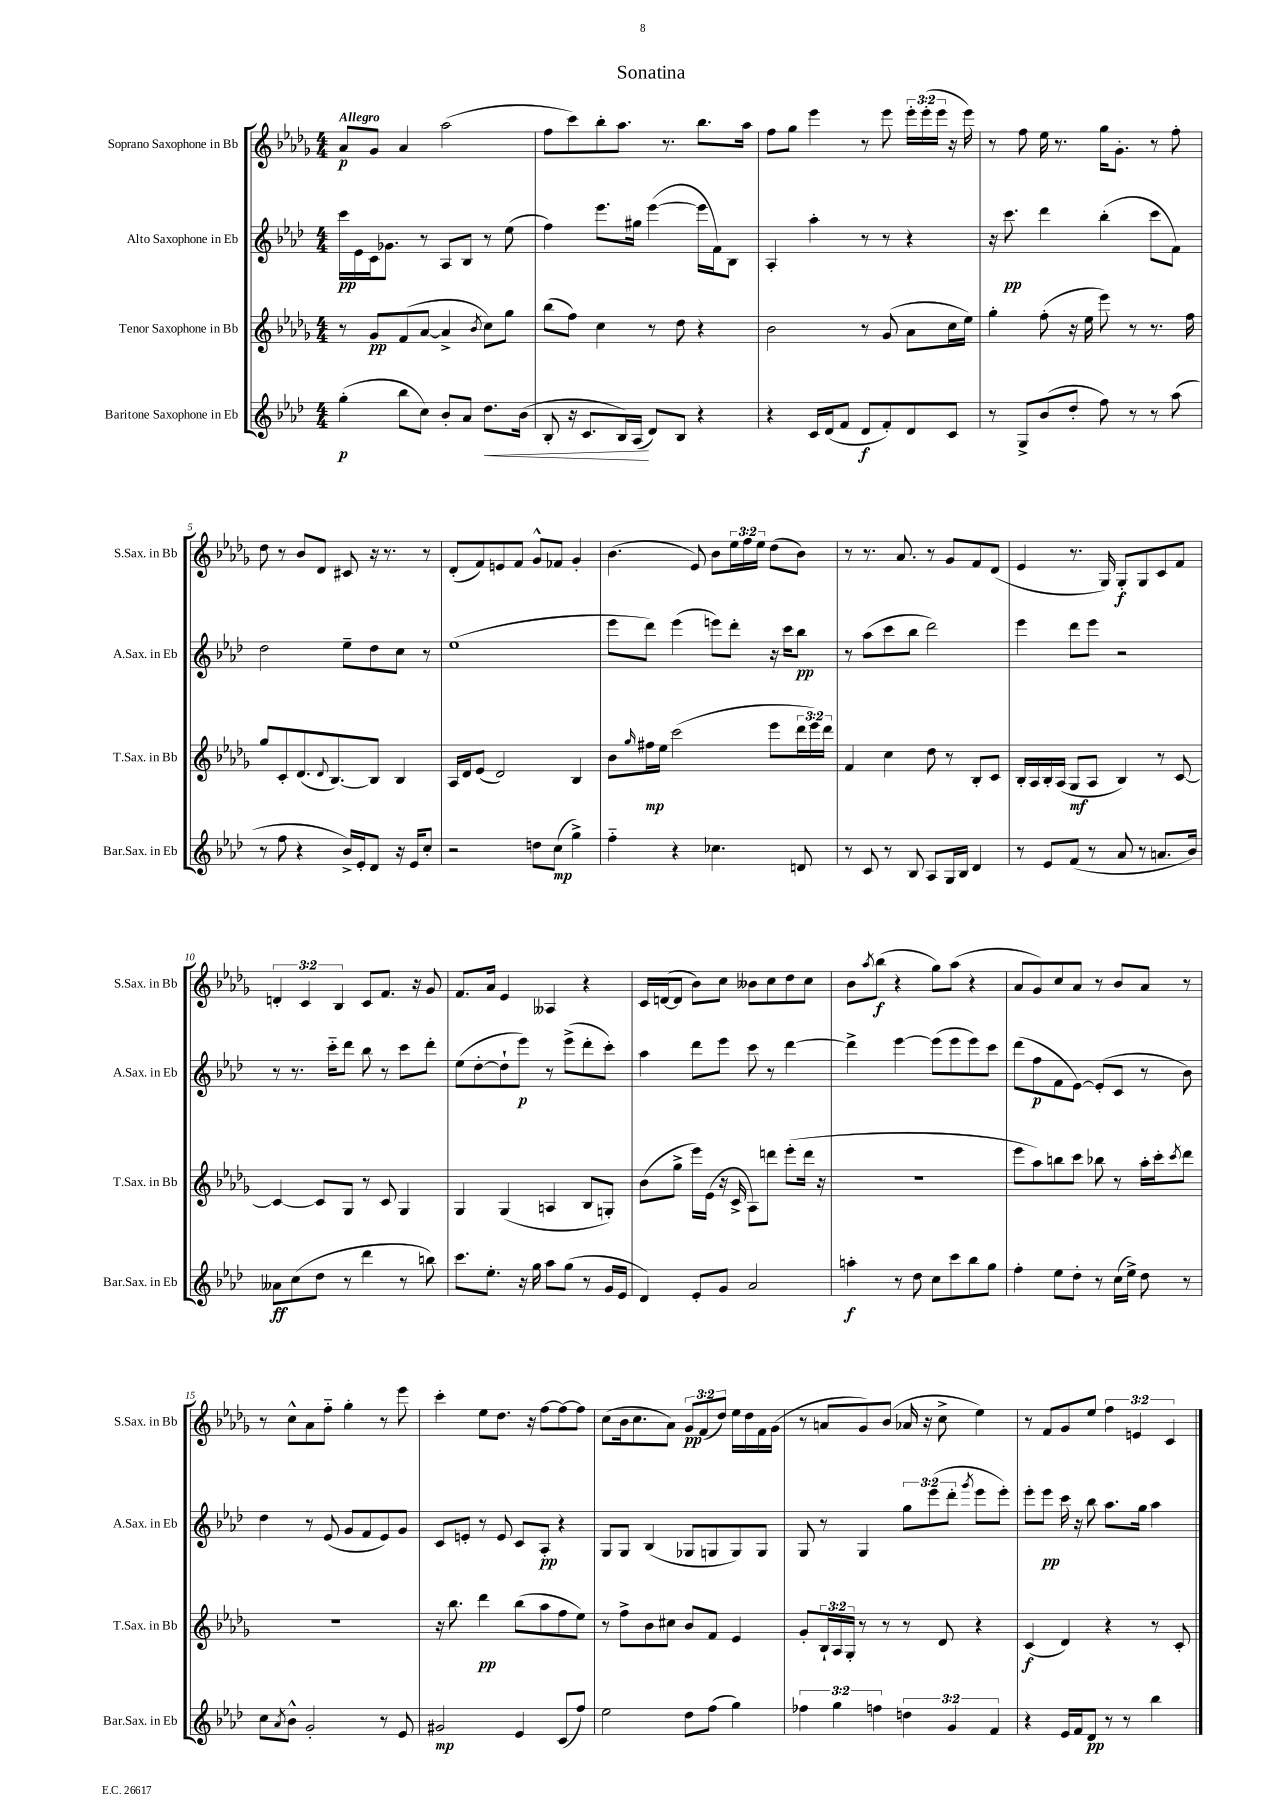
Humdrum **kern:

**kern	**kern	**kern	**kern
*staff4	*staff3	*staff2	*staff1
*clefG2	*clefG2	*clefG2	*clefG2
*k[b-e-a-d-]	*k[b-e-a-d-g-]	*k[b-e-a-d-]	*k[b-e-a-d-g-]
*M4/4	*M4/4	*M4/4	*M4/4
(4gg'	8r	16ccc	8a-
.	.	16e-	.
.	8g-	16c	8g-
.	.	8.g-	.
8bb-	(8f	.	4a-
8cc)	[8a-	8r	.
8b-'	4a-^]	8A-	(2aa-
8a-	.	8B-	.
.	8qb-	.	.
8.dd-	8cc)	8r	.
.	8gg-	(8ee-	.
(16b-	.	.	.
=	=	=	=
8B-'	(8bb-	4ff)	8ff
16r	8ff)	.	8ccc)
8.c	.	.	.
.	4cc	8.eee-	8bb-'
16B-)	.	.	8.aa-
(16A-	.	16gg#	.
8d-)	8r	([4eee-	.
.	.	.	8.r
8B-	8dd-	.	.
4r	4r	16eee-]	8.bb-
.	.	16f)	.
.	.	8B-	.
.	.	.	16aa-
=	=	=	=
4r	2b-	4A-'	8ff
.	.	.	8gg-
16c	.	4aa-'	4eee-
(16d-	.	.	.
8f	.	.	.
8d-	8r	8r	8r
8f')	(8g-	8r	8eee-
8d-	8a-	4r	24eee-'
.	.	.	(24eee-'
.	.	.	24eee-
8c	16cc	.	16r
.	16ee-)	.	16eee-)
=	=	=	=
8r	4gg-'	16r	8r
.	.	8.ccc	.
8G^	.	.	8ff
(8b-	(8ff'	4ddd-	16ee-
.	.	.	8.r
8dd-'	16r	.	.
.	16ee-	.	.
8ff)	8eee-)	(4bb-'	16gg-
.	.	.	8.g-'
8r	8r	.	.
8r	8.r	8ccc	8r
(8aa-	.	8f)	8ff'
.	16ff	.	.
=	=	=	=
8r	8gg-	2dd-	8dd-
8ff	8c'	.	8r
4r	(8.d-	.	8b-
.	.	.	8d-
.	8qqd-	.	.
.	[8.B-)	.	.
16b-^)	.	8ee-~	8c#
16e-'	.	.	.
8d-	8B-]	8dd-	16r
.	.	.	8.r
16r	4B-	8cc	.
16e-	.	.	.
8cc'	.	8r	8r
=	=	=	=
2r	16A-	(1ee-	(8d-'
.	16d-	.	.
.	(8e-	.	8f)
.	2d-)	.	8e
.	.	.	8f
8dd	.	.	8g-^^
(8cc	.	.	8f-
4gg^)	4B-	.	4g-'
=	=	=	=
4ff'~	8b-	8eee-	(4.b-
.	16qqgg-	.	.
.	16ff#	8ddd-)	.
.	16ee-	.	.
4r	(2ccc	(4eee-	.
.	.	.	8e-)
4.cc-	.	8eee)	8b-
.	.	8ddd-'	24ee-
.	.	.	24ff
.	.	.	24ee-
.	8eee-	16r	(8dd-
.	.	16ccc	.
8d	24ddd-	8bb-	8b-)
.	24eee-)	.	.
.	24ddd-	.	.
=	=	=	=
8r	4f	8r	8r
8c	.	(8aa-	8.r
8r	4cc	8ccc	.
.	.	.	8.a-
8B-	.	8bb-	.
8A-	8dd-	2ddd-)	8r
16G	8r	.	8g-
16B-	.	.	.
4d-	8B-'	.	8f
.	8c	.	(8d-
=	=	=	=
8r	16B-'	4eee-	4e-
.	16A-	.	.
8e-	16B-'	.	.
.	(16A-	.	.
(8f	8G-	8ddd-	8.r
8r	8A-	8eee-	.
.	.	.	16G-)
8a-	4B-)	2r	8G-'
8r	.	.	8G-
8.a	8r	.	8c
.	[8c	.	8f
16b-)	.	.	.
=	=	=	=
8a--	4c_	8r	6d'
(8cc	.	8.r	.
.	.	.	6c
8dd-	8c]	.	.
.	.	16ccc'~	.
.	.	.	6B-
8r	8G-	8ddd-	.
4ddd-	8r	8bb-	8c
.	8c	8r	8.f
8r	4G-	8ccc	.
.	.	.	16r
8bb)	.	8ddd-'	8g-
=	=	=	=
8.ccc	4G-	(8ee-	8.f
.	.	[8dd-'	.
8.ee-'	.	.	16a-
.	(4G-	8dd-`]	4e-
16r	.	8eee-)	.
16gg	.	.	.
8aa-	4A	8r	4A--
(8gg	.	(8eee-^	.
8r	8B-	8ddd-'	4r
16g	8G')	8ccc')	.
16e-	.	.	.
=	=	=	=
4d-)	(8b-	4aa-	16c
.	.	.	([16d
.	8gg-^	.	8d]
8e-'	16eee-)	8ddd-	8b-)
.	(16e-	.	.
8g	16r	8eee-	8cc
.	16c^	.	.
2a-	8A-)	8ccc	8b--
.	8ddd	8r	8cc
.	(8eee-'	[4ddd-	8dd-
.	16ddd	.	8cc
.	16r	.	.
=	=	=	=
4aa'	1r	4ddd-^]	8b-
.	.	.	8qaa-
.	.	.	(8bb-
8r	.	[4eee-	4r
8dd-	.	.	.
8cc	.	(8eee-]	8gg-)
8ccc	.	8eee-	(8aa-
8bb-	.	8eee-)	4r
8gg	.	8ccc	.
=	=	=	=
4ff'	8eee-	(8ddd-	8a-
.	8aa-)	8ff	8g-)
8ee-	8bb	8f	8cc
8dd-'	8ccc	[8e-)	8a-
8r	8bb-	(8e-']	8r
(16cc	8r	8c	8b-
16ee-^)	.	.	.
8dd-	16aa-'	8r	8a-
.	16ccc'	.	.
.	8qccc	.	.
8r	8ddd-	8b-)	8r
=	=	=	=
8cc	1r	4dd-	8r
8qa-	.	.	.
8b-^^	.	.	8cc^^
2g'	.	8r	8a-
.	.	(8e-	8ff'~
.	.	8g	4gg-'
.	.	8f	.
8r	.	8e-)	8r
8e-	.	8g	8eee-
=	=	=	=
2g#	16r	8c	4ccc'
.	8.bb-	.	.
.	.	8e'	.
.	4ddd-	8r	8ee-
.	.	8e	8.dd-
4e-	(8bb-	8c	.
.	.	.	16r
.	8aa-	8A-'	[8ff
(8c	8ff	4r	8ff_
8ff)	8ee-)	.	8ff]
=	=	=	=
2ee-	8r	8G	(8cc
.	8ff^	8G	16b-
.	.	.	8.cc
.	8b-	(4B-	.
.	8cc#	.	8a-)
8dd-	8b-	8G-	12g-
.	.	.	(12f
(8ff	8f	8G	.
.	.	.	12dd-)
4gg)	4e-	8G)	16ee-
.	.	.	16dd-
.	.	8G	16f
.	.	.	(16g-
=	=	=	=
6ff-	8g-'	8G	8r
.	24B-`	8r	8a
6gg	24A-	.	.
.	24G-'	.	.
.	8r	4G	8g-)
6ff	.	.	.
.	8r	.	(8b-
6dd	8r	12gg	16a-
.	.	.	16r
.	.	(12eee-	.
.	8d-	.	8cc^
6g	.	12ddd-'	.
.	.	8qggg	.
.	4r	8eee-	4ee-)
6f	.	.	.
.	.	8eee-')	.
=	=	=	=
4r	(4c	8eee-'	8r
.	.	8eee-	8f
16e-	4d-)	16ccc	8g-
16f	.	16r	.
8d-	.	8bb-	8ee-
8r	4r	8.aa-	6ff
8r	.	.	.
.	.	.	6e
.	.	16gg	.
4bb-	8r	4aa-	.
.	.	.	6c
.	8c'	.	.
==	==	==	==
*-	*-	*-	*-
